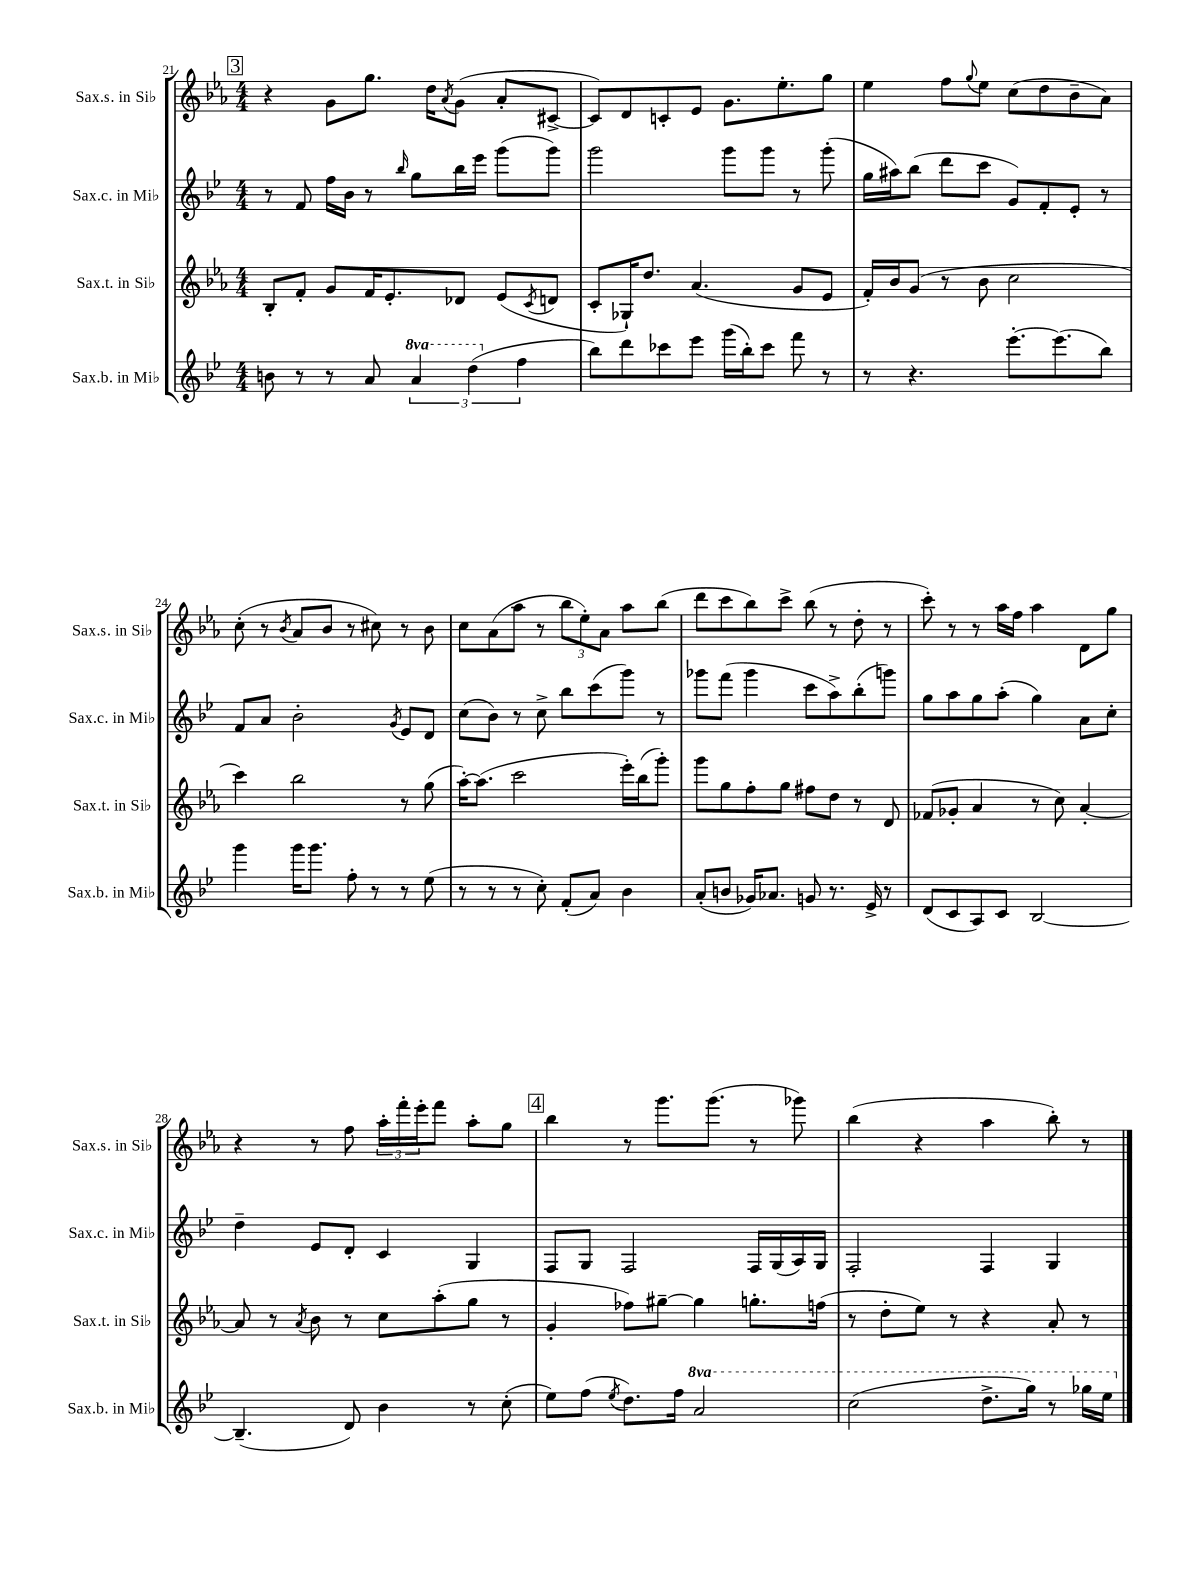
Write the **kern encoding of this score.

**kern	**kern	**kern	**kern
*staff4	*staff3	*staff2	*staff1
*clefG2	*clefG2	*clefG2	*clefG2
*k[b-e-]	*k[b-e-a-]	*k[b-e-]	*k[b-e-a-]
*M4/4	*M4/4	*M4/4	*M4/4
8b	8B-'	8r	4r
8r	8f'	8f	.
8r	8g	16ff	8g
.	.	16b-	.
8a	16f	8r	8.gg
.	8.e-'	.	.
.	.	16qqbb-	.
6aa	.	8gg	.
.	.	.	16dd
.	.	.	8qa-
.	8d-	16bb-	(8g
(6ddd	.	.	.
.	.	16eee-	.
.	(8e-	(8ggg	8a-'
6ff	.	.	.
.	8qc	.	.
.	8d	8ggg)	[8c#^
=	=	=	=
8bb-)	8c'	2ggg	8c#])
8ddd	16G-`)	.	8d
.	8.dd	.	.
8ccc-	.	.	8c'
8eee-	(4.a-	.	8e-
(16ggg	.	8ggg	8.g
16bb-')	.	.	.
8ccc-	.	8ggg	.
.	.	.	8.ee-'
8fff	8g	8r	.
8r	8e-	(8ggg'	8gg
=	=	=	=
8r	16f')	16gg	4ee-
.	16b-	16aa#)	.
4.r	(8g	(8bb-	.
.	8r	8ddd	8ff
.	.	.	8qqgg
.	8b-	8ccc	8ee-
[8.eee-'	2cc	8g)	(8cc
.	.	8f'	8dd
(8.eee-]	.	.	.
.	.	8e-'	8b-~
8bb-)	.	8r	8a-)
=	=	=	=
4ggg	4ccc)	8f	(8cc'
.	.	8a	8r
.	.	.	8qb-
16ggg	2bb-	2b-'	8a-
8.ggg	.	.	.
.	.	.	8b-
8ff'	.	.	8r
8r	.	.	8cc#)
.	.	8qg	.
8r	8r	8e-	8r
(8ee-	(8gg	8d	8b-
=	=	=	=
8r	[16aa-')	(8cc	8cc
.	(8.aa-]	.	.
8r	.	8b-)	(8a-
8r	2ccc	8r	8aa-
8cc')	.	8cc^	8r
(8f'	.	8bb-	12bb-
.	.	.	12ee-')
8a)	.	(8ccc	.
.	.	.	12a-
4b-	16eee-')	8ggg)	8aa-
.	(16bb-	.	.
.	8ggg')	8r	(8bb-
=	=	=	=
(8a'	8ggg	8ggg-	8ddd
8b	8gg	(8fff	8ccc
16g-)	8ff'	4ggg-	8bb-)
8.a-	.	.	.
.	8gg	.	8ccc^
8g	8ff#	8ccc	(8bb-
8.r	8dd	8aa^)	8r
.	8r	(8bb-'	8dd'
16e-^	.	.	.
8r	8d	8ggg)	8r
=	=	=	=
(8d	(8f-	8gg	8ccc')
8c	8g-'	8aa	8r
8A)	4a-	8gg	8r
8c	.	(8aa'	16aa-
.	.	.	16ff
[2B-	8r	4gg)	4aa-
.	8cc)	.	.
.	[4a-'	8a	8d
.	.	8cc'	8gg
=	=	=	=
(4.B-~]	8a-]	4dd~	4r
.	8r	.	.
.	8qa-	.	.
.	8b-	8e-	8r
8d)	8r	8d'	8ff
4b-	8cc	4c	24aa-'
.	.	.	24fff'
.	.	.	24eee-'
.	(8aa-'	.	8fff
8r	8gg	4G	8aa-'
(8cc'	8r	.	8gg
=	=	=	=
8ee-)	4g'	8F	4bb-
(8ff	.	8G	.
8qee-	.	.	.
8.dd)	8ff-)	2F	8r
.	[8gg#~	.	8.ggg
16ff	.	.	.
2aa	4gg#]	.	.
.	.	.	(8.ggg
.	8.gg'	16F	8r
.	.	(16G	.
.	.	16A)	8ggg-)
.	(16ff	16G	.
=	=	=	=
(2ccc	8r	2F'	(4bb-
.	8dd'	.	.
.	8ee-)	.	4r
.	8r	.	.
8.ddd^	4r	4F	4aa-
16ggg)	.	.	.
8r	8a-'	4G	8bb-')
16ggg-	8r	.	8r
16eee-	.	.	.
==	==	==	==
*-	*-	*-	*-
